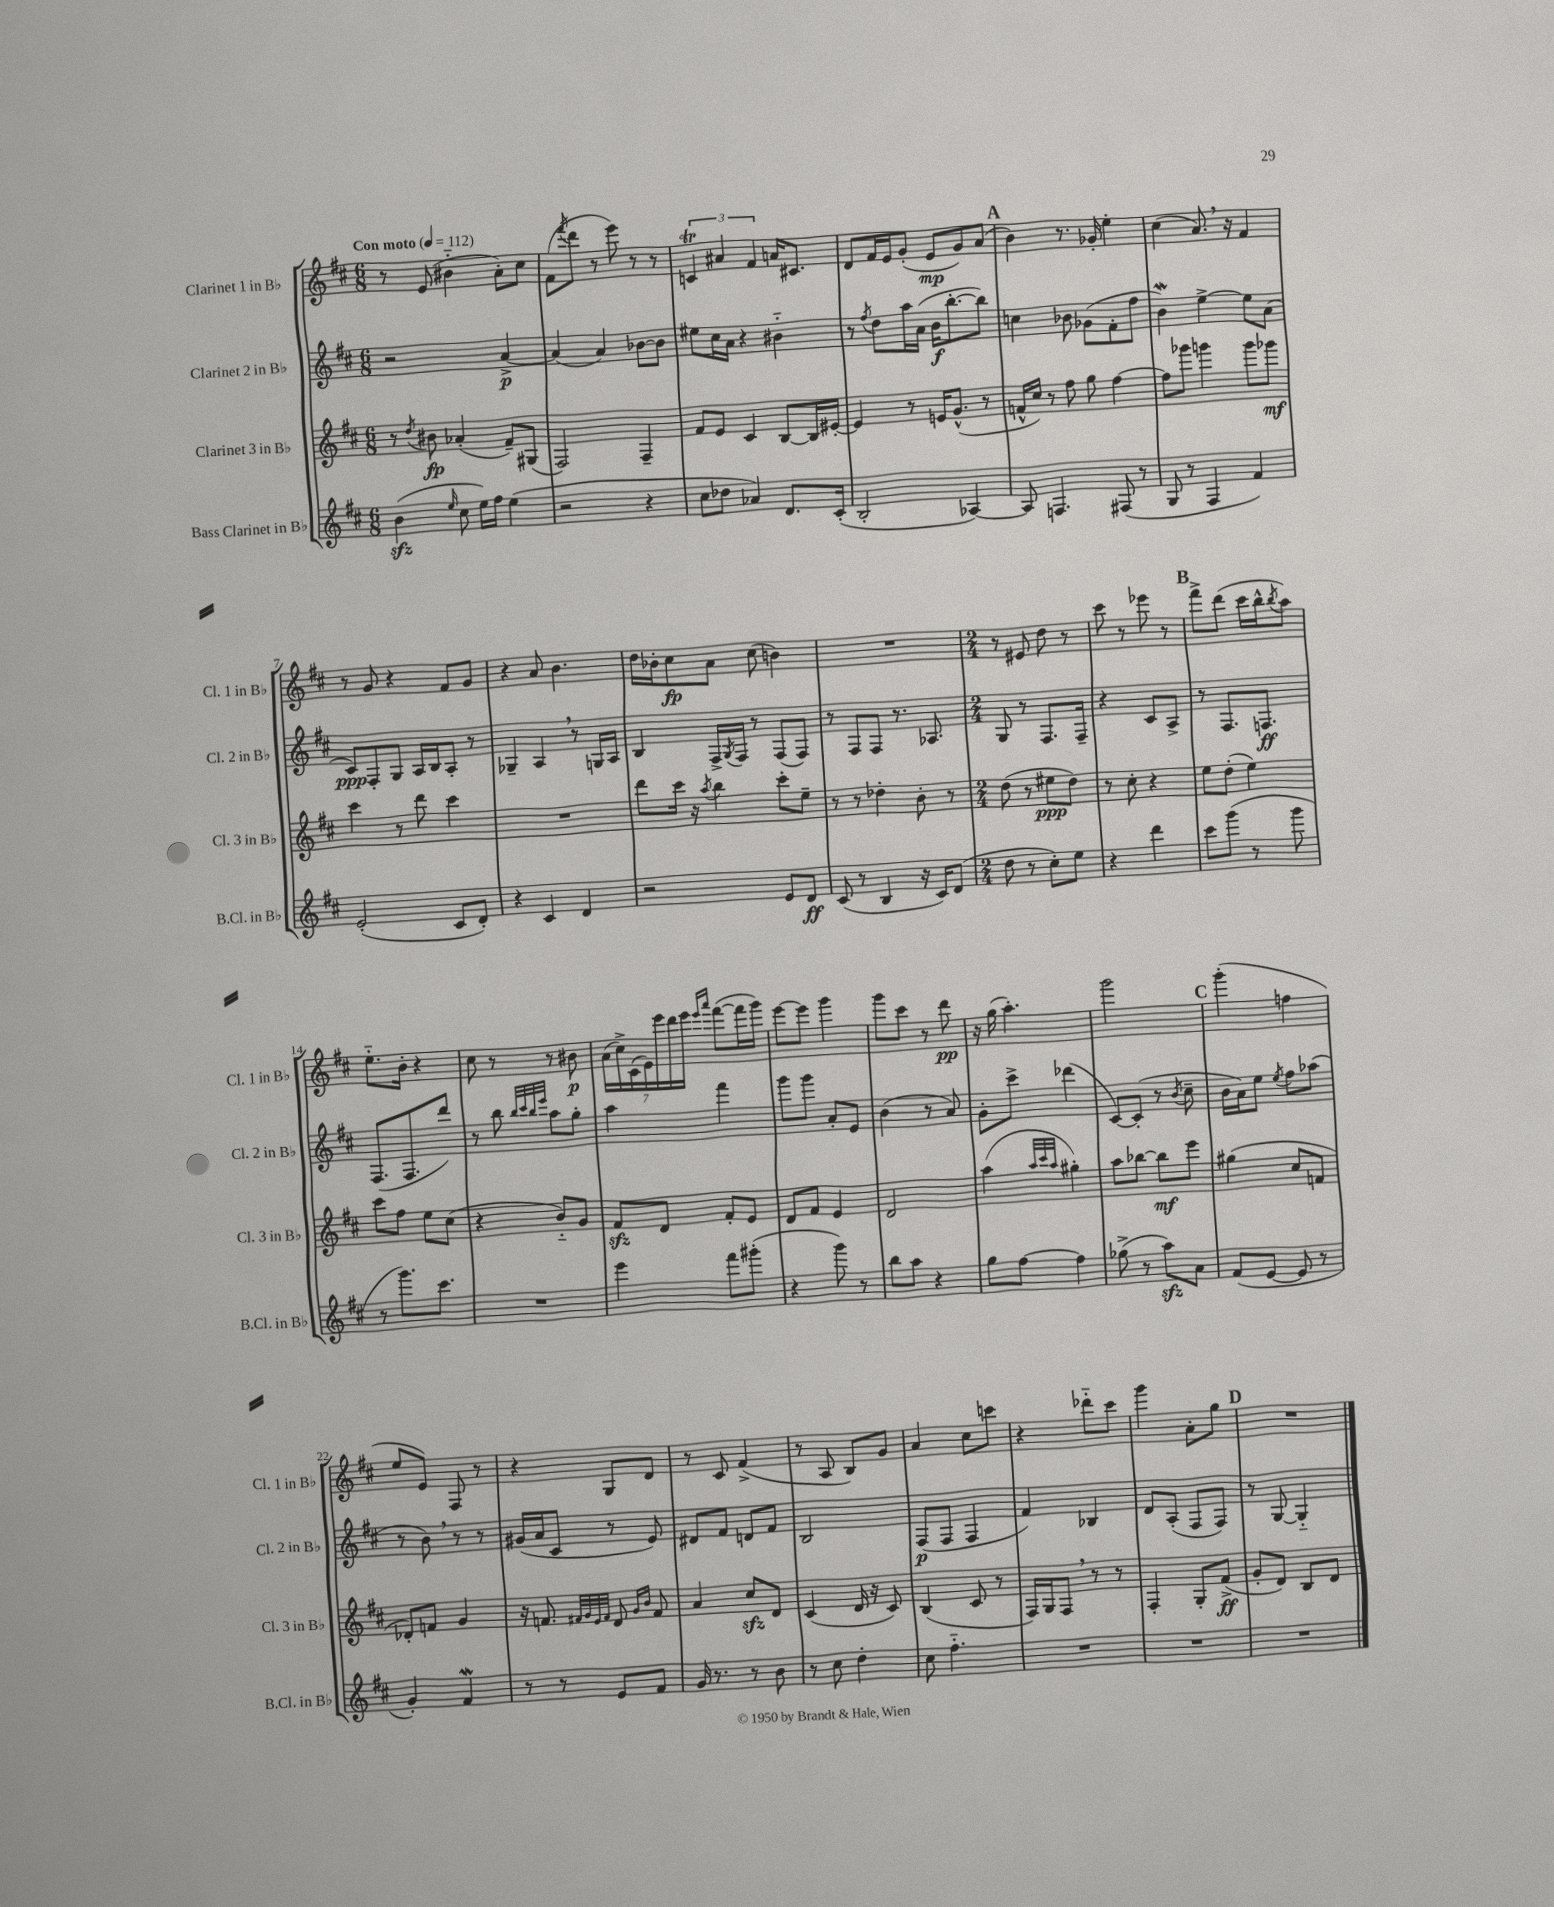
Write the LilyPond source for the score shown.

<<
\new StaffGroup <<
\new Staff = "s0" \with { instrumentName = "Clarinet 1 in Bb" shortInstrumentName = "Cl. 1 in Bb" } {
    \clef treble \key d \major \numericTimeSignature \time 6/8 \tempo "Con moto" 4 = 112
    r8 e'8( bis'4-_ a'8-.) cis''8 |
    fis'8( \acciaccatura { fis'''8 } d'''8 r8 e'''8) r8 r8 |
    \tuplet 3/2 { c'4\trill ais'4 fis'4 } a'16 cis'8. |
    d'8 fis'16 e'16 g'8-.( e'8\mp g'8) a'8( |
    \mark \markup { \bold "A" } b'4) r8. ges'16-. e''4-. |
    cis''4( a'8.) \breathe r16 fis'4 |
    r8 g'8 r4 fis'8 g'8 |
    r4 a'8 b'4. |
    d''16 bes'16-. cis''8\fp a'8 cis''8( b'4) |
    R2. |
    \numericTimeSignature \time 2/4 r8 eis'8 d''8 r8 |
    cis'''8 r8 ees'''8 r8 |
    \mark \markup { \bold "B" } fis'''8-> d'''8( cis'''16 b''16-^ \acciaccatura { b''8 } a''8) |
    e''8.-_ b'16-. r4 |
    cis''8 r8 r8 bis'8\p |
    \tuplet 7/4 { a'16( cis''16->) cis'16( e'16) e'''16 d'''16 e'''16 } \grace { e'''16 a'''16 } fis'''8~( fis'''16 g'''16) |
    e'''8~ e'''8 g'''4 |
    g'''8 cis'''8 r8 d'''8\pp |
    r16 g''16( a''4.-.) |
    g'''2 |
    \mark \markup { \bold "C" } g'''4-.( f''4 |
    e''8 e'8) fis8 r8 |
    r4 g8 d'8 |
    r8 cis'8 fis'4->( |
    r8 a8 b8) g'8 |
    a'4 cis''8 c'''8 |
    r4 des'''8-_ cis'''8 |
    g'''4 a'8-. g''8 |
    \mark \markup { \bold "D" } R2 \bar "|." |
}
\new Staff = "s1" \with { instrumentName = "Clarinet 2 in Bb" shortInstrumentName = "Cl. 2 in Bb" } {
    \clef treble \key d \major \numericTimeSignature \time 6/8
    r2 a'4~->\p |
    a'4( a'4) bes'8~ bes'8 |
    eis''8 cis''16 a'16 r4 bis'4-_ |
    r8 \acciaccatura { fis''8 } d''8 a''16 a'16( b'16\f b''8.~-. b''8) |
    \mark \markup { \bold "A" } c''4 bes'8 ges'8( fis'8-. fis''8 |
    b'4\mordent) e''4~-> e''8 a'8( |
    cis'8\ppp) fis8-. g8 a16 b16 a8-. r8 |
    ges4-- a4 \breathe r8 g16 a16 |
    b4 fis16-> \acciaccatura { g8 } fis16 r8 fis8( fis8) |
    r8 fis8 fis8 r8. aes8. |
    \numericTimeSignature \time 2/4 g8 r8 fis8. fis16-- |
    r4 cis'8 a8-> |
    \mark \markup { \bold "B" } r8 fis8. f8.\ff |
    fis8.( fis8. d'''8) |
    r8 b''8 \grace { b''32 cis'''32 b''32 e'''32 } a''8 g''8-. |
    a''4 fis'''4 |
    g'''8 g'''8 a'8-. e'8 |
    b'4( r8 a'8) |
    g'8-. cis'''8-> des'''4( |
    cis'8~) cis'8-.( r8 \acciaccatura { b'8 } cis''8-- |
    \mark \markup { \bold "C" } b'16 a'16) e''8 \acciaccatura { e''8 } fis''8 aes''8( |
    r8 b'8) \breathe r8 r8 |
    gis'16( a'16 cis'8 r8 e'8) |
    dis'8 fis'8 d'8 fis'8 |
    b2 |
    fis8\p( fis8 fis4 |
    fis'4) bes4 |
    d'8 a8-.( fis8 fis8) |
    \mark \markup { \bold "D" } r8 g8~ g4-_ \bar "|." |
}
\new Staff = "s2" \with { instrumentName = "Clarinet 3 in Bb" shortInstrumentName = "Cl. 3 in Bb" } {
    \clef treble \key d \major \numericTimeSignature \time 6/8
    r8 \acciaccatura { d''8 } bis'8\fp aes'4-.( fis'8--) gis8( |
    fis2) fis4-- |
    fis'8 e'8 cis'4 b8~ b16 eis'16~-. |
    eis'4 r8 e'16 g'8.-^( r8 |
    \mark \markup { \bold "A" } f'16-^ cis''16) r8 fis''8 g''8 fis''4~ |
    fis''8 ges'''8 g'''4 g'''8 ges'''8\mf |
    cis'''4 r8 d'''8 cis'''4 |
    R2. |
    d'''8 cis'''16 r16 \acciaccatura { a''8 } b''4 cis'''8-. e''8-- |
    r8 r8 des''4-. b'8-. r8 |
    \numericTimeSignature \time 2/4 d''8( r8 eis''8\ppp d''8) |
    r8 cis''8-. r4 |
    \mark \markup { \bold "B" } e''8 d''8-.( e''4) |
    cis'''8 fis''8 e''8 cis''8( |
    r4 b'8-_) g'8 |
    fis'8\sfz d'8 fis'8-. e'8 |
    d'8 fis'8 e'4 |
    d'2 |
    a''4( \grace { a''32 cis'''32 a''32 } gis''4-.) |
    a''8 bes''8~ bes''8\mf e'''8 |
    \mark \markup { \bold "C" } gis''4( cis''8 f'8 |
    des'8-.) f'8 g'4 |
    r16 f'8. \grace { fis'32 g'32 e'32 fis'32 } d'8 \grace { g'16 b'16 } fis'8 |
    a'4 cis''8\sfz d'8 |
    cis'4( d'16 r16 cis'8) |
    b4( cis'8 r8 |
    fis16) g16 fis8 \breathe r8 r8 |
    fis4-. g8-. fis'8->\ff( |
    \mark \markup { \bold "D" } g'8-. d'8) b8 d'8 \bar "|." |
}
\new Staff = "s3" \with { instrumentName = "Bass Clarinet in Bb" shortInstrumentName = "B.Cl. in Bb" } {
    \clef treble \key d \major \numericTimeSignature \time 6/8
    b'4\sfz( \grace { e''16 } cis''8 e''16) fis''16 e''4( |
    r2 r4 |
    cis''8 des''8 aes'4) d'8. cis'16-.( |
    b2-. aes4~) |
    \mark \markup { \bold "A" } aes8 f4. fis8( r8 |
    g8 r8 fis4 fis'4) |
    e'2-.( cis'8 d'8-.) |
    r4 cis'4 d'4 |
    r2 e'8 d'8\ff |
    cis'8( r8 b4 r16 cis'16) d'8( |
    \numericTimeSignature \time 2/4 d''8 r8 cis''8-.) e''8 |
    r4 d'''4 |
    \mark \markup { \bold "B" } cis'''8 g'''8( r8 g'''8 |
    r8 g'''8.) cis'''8. |
    R2 |
    e'''4 fis'''8 gis'''8-.( |
    r4 g'''8) r8 |
    b''8 a''8 r4 |
    g''8 fis''8~ fis''4 |
    ges''8->( r8 a''8\sfz) a'8 |
    \mark \markup { \bold "C" } fis'8( e'8~ e'8 r8 |
    g'4-.) fis'4\mordent |
    r8 r8 e'8 fis'8 |
    g'16 r8. r8 b'8 |
    r8 cis''8 d''4-. |
    cis''8 fis''4.-_ |
    R2 |
    R2 |
    \mark \markup { \bold "D" } R2 \bar "|." |
}
>>
>>
